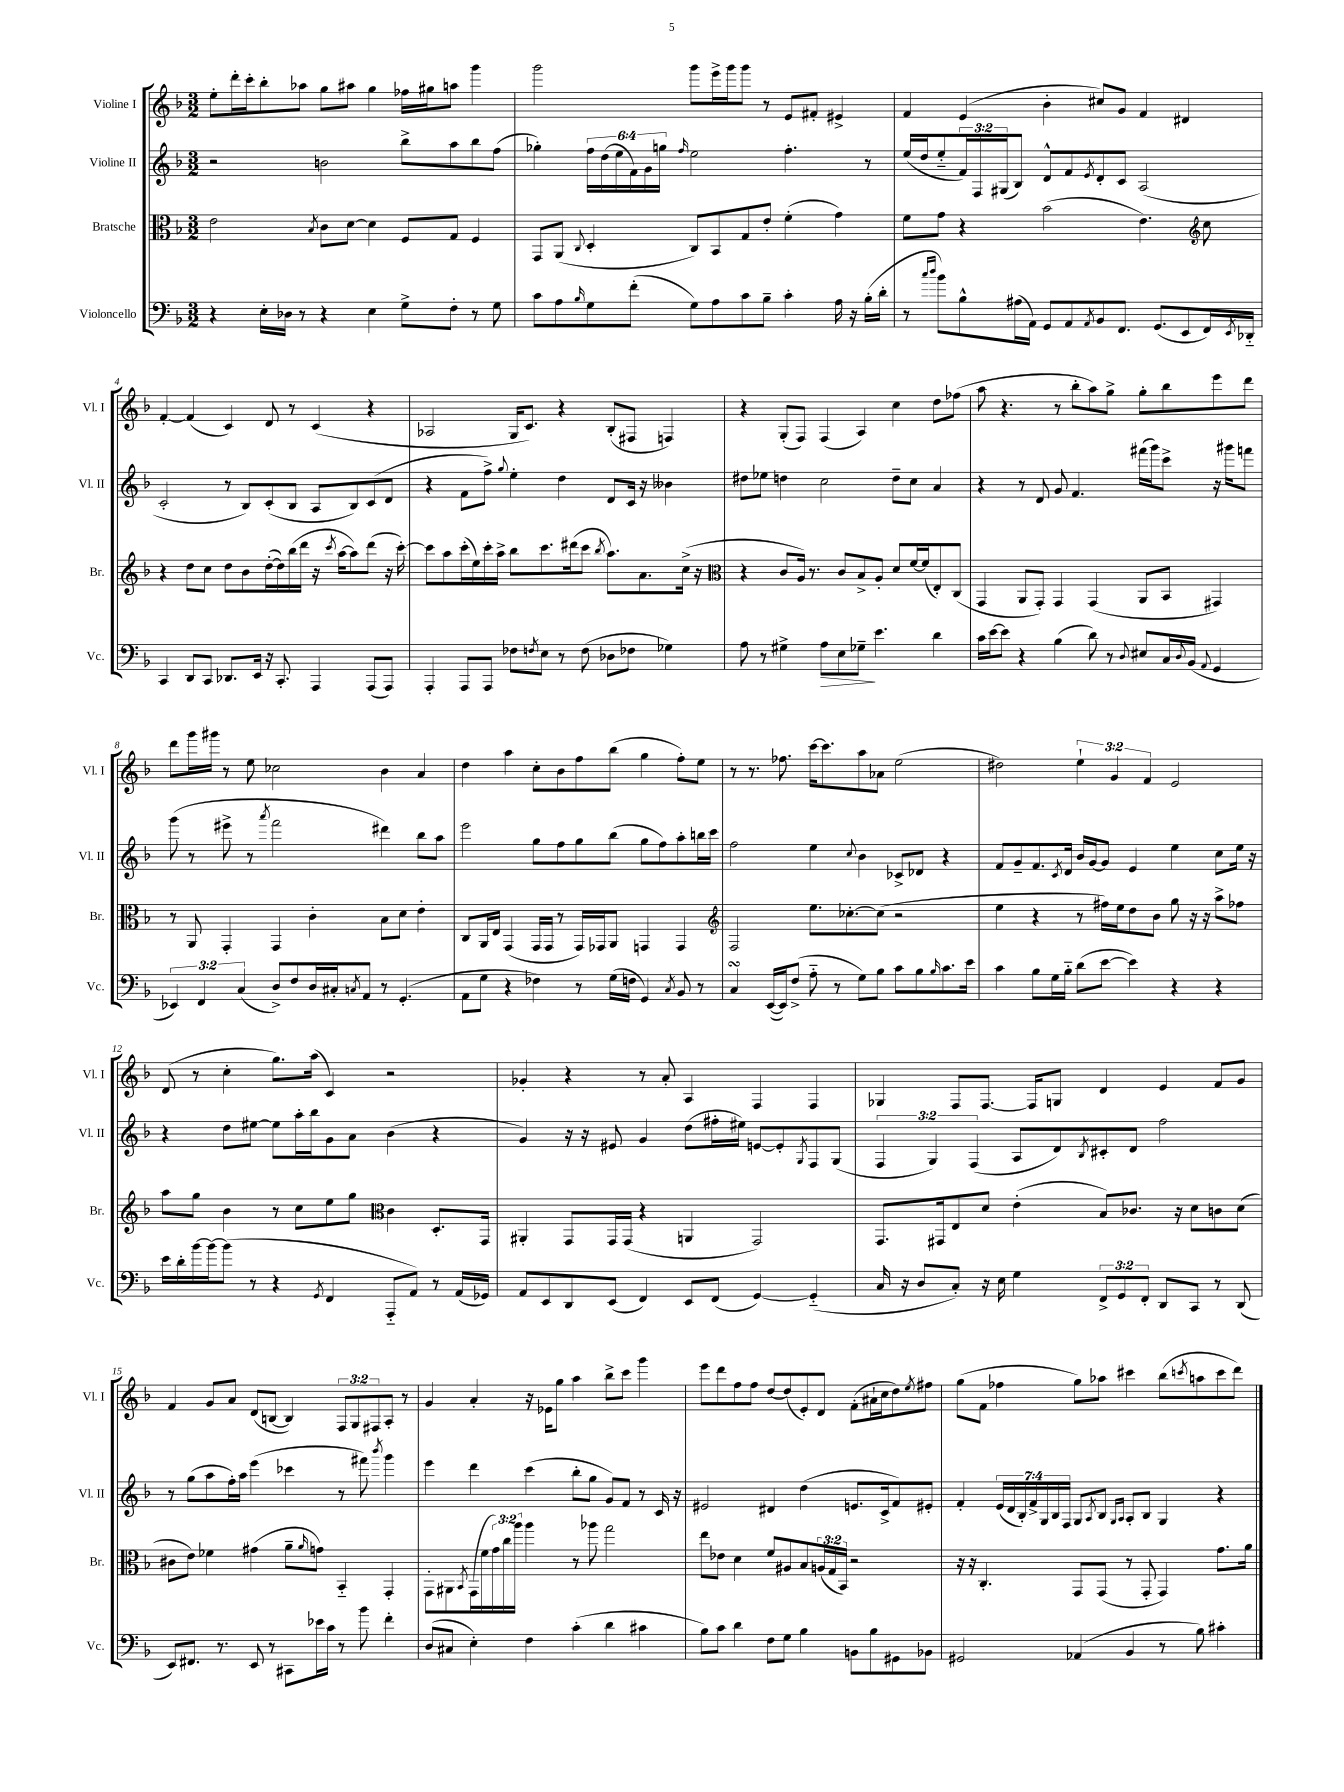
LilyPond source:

<<
\new StaffGroup <<
\new Staff = "s0" \with { instrumentName = "Violine I" shortInstrumentName = "Vl. I" } {
    \clef treble \key f \major \numericTimeSignature \time 3/2 \override Staff.TupletNumber.text = #tuplet-number::calc-fraction-text
    e''8-. d'''16-. c'''16-. bes''8-. aes''8 g''8 ais''8 g''4 fes''16 gis''16 a''8 g'''4 |
    g'''2 g'''8 e'''16-> g'''16 g'''8 r8 e'8 fis'8-. eis'4-> |
    f'4 e'4( bes'4-. cis''8) g'8 f'4 dis'4 |
    f'4~-. f'4( c'4) d'8 r8 c'4( r4 |
    aes2 g16 c'8.) r4 bes8-.( fis8 f4) |
    r4 g8-.( f8) f4( a4) c''4 d''8 fes''8( |
    a''8 r4. r8 bes''8-. a''8) g''8-> g''8-. bes''8 e'''8 d'''8 |
    d'''8 g'''16 gis'''16 r8 e''8 ces''2 bes'4 a'4 |
    d''4 a''4 c''8-. bes'8 f''8 bes''8( g''4 f''8-.) e''8 |
    r8 r8. fes''8. c'''16~ c'''8. a''8 aes'8 e''2( |
    dis''2) \tuplet 3/2 { e''4-! g'4 f'4 } e'2 |
    d'8( r8 c''4-. g''8.) a''16( c'4) r2 |
    ges'4-. r4 r8 a'8-. a4 f4 f4 |
    ges4 f8 f8.~ f16 g8 d'4 e'4 f'8 g'8 |
    f'4 g'8 a'8 d'8( b8~ b4) \tuplet 3/2 { f8 g8 fis8 } a8-. r8 |
    g'4 a'4-. r16 ees'16 g''8 a''4 bes''8-> c'''8 g'''4 |
    e'''8 d'''8 f''8 f''8 d''8~ d''8( e'8-.) d'8 f'8-.( ais'16-! c''16 d''8) \acciaccatura { e''8 } fis''8 |
    g''8( f'8 fes''4 g''8) aes''8 cis'''4 bes''8( \acciaccatura { c'''8 } a''8 c'''8 d'''8) \bar "|." |
}
\new Staff = "s1" \with { instrumentName = "Violine II" shortInstrumentName = "Vl. II" } {
    \clef treble \key f \major \numericTimeSignature \time 3/2 \override Staff.TupletNumber.text = #tuplet-number::calc-fraction-text
    r2 b'2 bes''8-> a''8 bes''8 f''8( |
    ges''4-.) \tuplet 6/4 { f''16 d''16( e''16 f'16) g'16 g''16 } \grace { f''16 } e''2 f''4.-. r8 |
    e''16( d''16 e''8-_ \tuplet 3/2 { f'16) f16 gis16( } bes8) d'8-^ f'8 \acciaccatura { e'8 } d'8-. c'8 a2( |
    c'2-. r8 bes8) c'8-.( bes8 a8 bes8) c'8( d'8 |
    r4 f'8 f''8->) \appoggiatura { g''8 } e''4-. d''4 d'8 c'16 r16 beses'4 |
    dis''8 ees''8 d''4 c''2 d''8-- c''8 a'4 |
    r4 r8 d'8 g'8 f'4. fis'''16( g'''16) c'''8-> r16 gis'''16 f'''8 |
    g'''8( r8 eis'''8-> r8 \acciaccatura { a'''8 } f'''2 dis'''4) bes''8 a''8 |
    e'''2 g''8 f''8 g''8 bes''8( g''8 f''8) a''8-. b''16 c'''16 |
    f''2 e''4 \appoggiatura { c''8 } bes'4 ces'8-> des'8 r4 |
    f'8 g'8-- f'8. \acciaccatura { c'8 } d'16 bes'16 g'16~ g'8 e'4 e''4 c''8 e''16 r16 |
    r4 d''8 eis''8~ eis''8 a''16-. bes''16 g'8 a'8 bes'4( r4 |
    g'4) r16 r16 eis'8 g'4 d''8( fis''16-. eis''16) e'8~ e'8-. \acciaccatura { g8 } f8 g8( |
    \tuplet 3/2 { f4 g4) f4( } a8 d'8) \acciaccatura { bes8 } cis'8-. d'8 f''2 |
    r8 g''8( a''8 f''16-.) a''16 e'''4( ces'''4 r8 fis'''8) \acciaccatura { bes'''8 } g'''4 |
    e'''4 d'''4 c'''4( bes''8-. g''8 g'8) f'8 r8 c'16 r16 |
    eis'2 dis'4 d''4( e'8. c'16-> f'8) eis'8-. |
    f'4-. \tuplet 7/4 { e'16( d'16 bes16-.) f'16-> g16 bes16 f16 } g8 \acciaccatura { a8 } bes8 \grace { g16 a16 } a8-. bes8 g4 r4 \bar "|." |
}
\new Staff = "s2" \with { instrumentName = "Bratsche" shortInstrumentName = "Br." } {
    \clef alto \key f \major \numericTimeSignature \time 3/2 \override Staff.TupletNumber.text = #tuplet-number::calc-fraction-text
    e'2 \acciaccatura { bes8 } c'8 d'8~ d'4 f8 g8 f4 |
    g,8 a,8( \appoggiatura { c8 } d4-. c8) bes,8 g8 e'8-. f'4-.( g'4) |
    f'8 g'8 r4 bes'2( e'4.) \clef treble c''8 |
    r4 d''8 c''8 d''8 bes'8 d''16~-.( d''16) bes''16( d'''16 r16 \acciaccatura { c'''8 } a''16~ a''8) d'''8( r16 c'''16~-.) |
    c'''8 a''8 c'''16-.( e''16) c'''16-. a''16-> bes''8 c'''8. dis'''16( c'''8 \acciaccatura { bes''8 } a''8.) a'8. c''16->( r16 |
    \clef alto r4 c'8 a16) r8. c'8 bes8-> a8-. d'8 f'16~ f'16( e8-.) c8( |
    g,4 a,8 g,8-.) g,4 g,4( a,8 bes,8 gis,4) |
    r8 a,8 g,4-. g,4 c'4-. bes8 d'8 e'4-. |
    c8 a,16 e16 g,4( g,16 g,16 r8 g,16) ges,16 a,8 g,4 g,4 |
    \clef treble f2 e''8. ces''8.~-. ces''8( r2 |
    e''4 r4 r8 fis''16) e''16 d''8 bes'8 g''8 r16 r16 a''8-> fes''8 |
    a''8 g''8 bes'4 r8 c''8 e''8 g''8 \clef alto c'4 d8.-. g,16 |
    ais,4-. g,8 g,16 g,16( r4 a,4 g,2) |
    g,8. gis,16 e8 d'8 e'4-.( bes8) ces'8. r16 d'8 c'8 d'8( |
    cis'8 e'8) fes'4 gis'4( a'8-- \grace { a'16 } g'8) bes,4-_ g,4-. |
    g,8-. ais,8 \acciaccatura { bes,8 } g,16( f'16 \tuplet 3/2 { g'16) c''16 a''16 } a''4 r8 aes''8 g''2 |
    e''8 ees'8 d'4 f'8 ais8 bes8 \tuplet 3/2 { a16( g16 bes,16) } r2 |
    r16 r16 c4.-. g,8 g,8( r8 g,8-. g,4) g'8. a'16 \bar "|." |
}
\new Staff = "s3" \with { instrumentName = "Violoncello" shortInstrumentName = "Vc." } {
    \clef bass \key f \major \numericTimeSignature \time 3/2 \override Staff.TupletNumber.text = #tuplet-number::calc-fraction-text
    r4 e16-. des16 r8 r4 e4 g8-> f8-. r8 g8 |
    c'8 a8 \grace { bes16 } g8 f'8-.( g8) a8 c'8 bes8-- c'4-. a16 r16 bes16-.( d'16-. |
    r8 \grace { c''16 d''16 } bes'8) bes8-^ ais16( a,16) g,8 a,8 \acciaccatura { a,8 } bes,8 f,8. g,8.( e,8 f,16) \acciaccatura { e,8 } des,16-_ |
    c,4 d,8 c,8 des,8. e,16 r16 c,8.-. a,,4 a,,8( a,,8) |
    a,,4-. a,,8 a,,8 fes8 \acciaccatura { f8 } e8 r8 f8( des8 fes8 ges4) |
    a8 r8 gis4-> a8\> e8 ges8--\! e'4. d'4 |
    c'16 e'16~ e'8 r4 bes4( d'8) r8 \appoggiatura { d8 } eis8 c16 \appoggiatura { d8 } bes,16( \appoggiatura { a,8 } g,4 |
    \tuplet 3/2 { ees,4) f,4 c4( } d8->) f8 d16 cis16-. \acciaccatura { c8 } a,8 r8 g,4.-.( |
    a,8 g8 r4 fes4) r8 g16( f16 g,4) \acciaccatura { c8 } bes,8 r8 |
    c4\turn e,16~( e,16) f8->( a8-_ r8 g8) bes8 c'8 bes8 \grace { bes16 } c'8. e'16 |
    c'4 bes8 g16 bes16-_ d'8( e'8~ e'4) r4 r4 |
    e'16 d'16-. bes'16~ bes'16~ bes'8( r8 r4 \acciaccatura { g,8 } f,4 a,,8-_ a,8) r8 a,16( ges,16) |
    a,8 e,8 d,8 e,8( f,4) e,8 f,8( g,4~) g,4-_( |
    c16 r16 d8 c8-.) r16 e16 g4 \tuplet 3/2 { f,8-> g,8 f,8-. } d,8 c,8 r8 d,8( |
    e,8) fis,8. r8. e,8 r8 cis,8 ees'16 c'16 r8 bes'8 f'4-. |
    d8( cis8 e4-.) f4 c'4-.( d'4 cis'4 |
    bes8) c'8 d'4 f8 g8 bes4 b,8 bes8 gis,8 bes,8 |
    gis,2 aes,4( bes,4 r8 bes8) cis'4-. \bar "|." |
}
>>
>>
